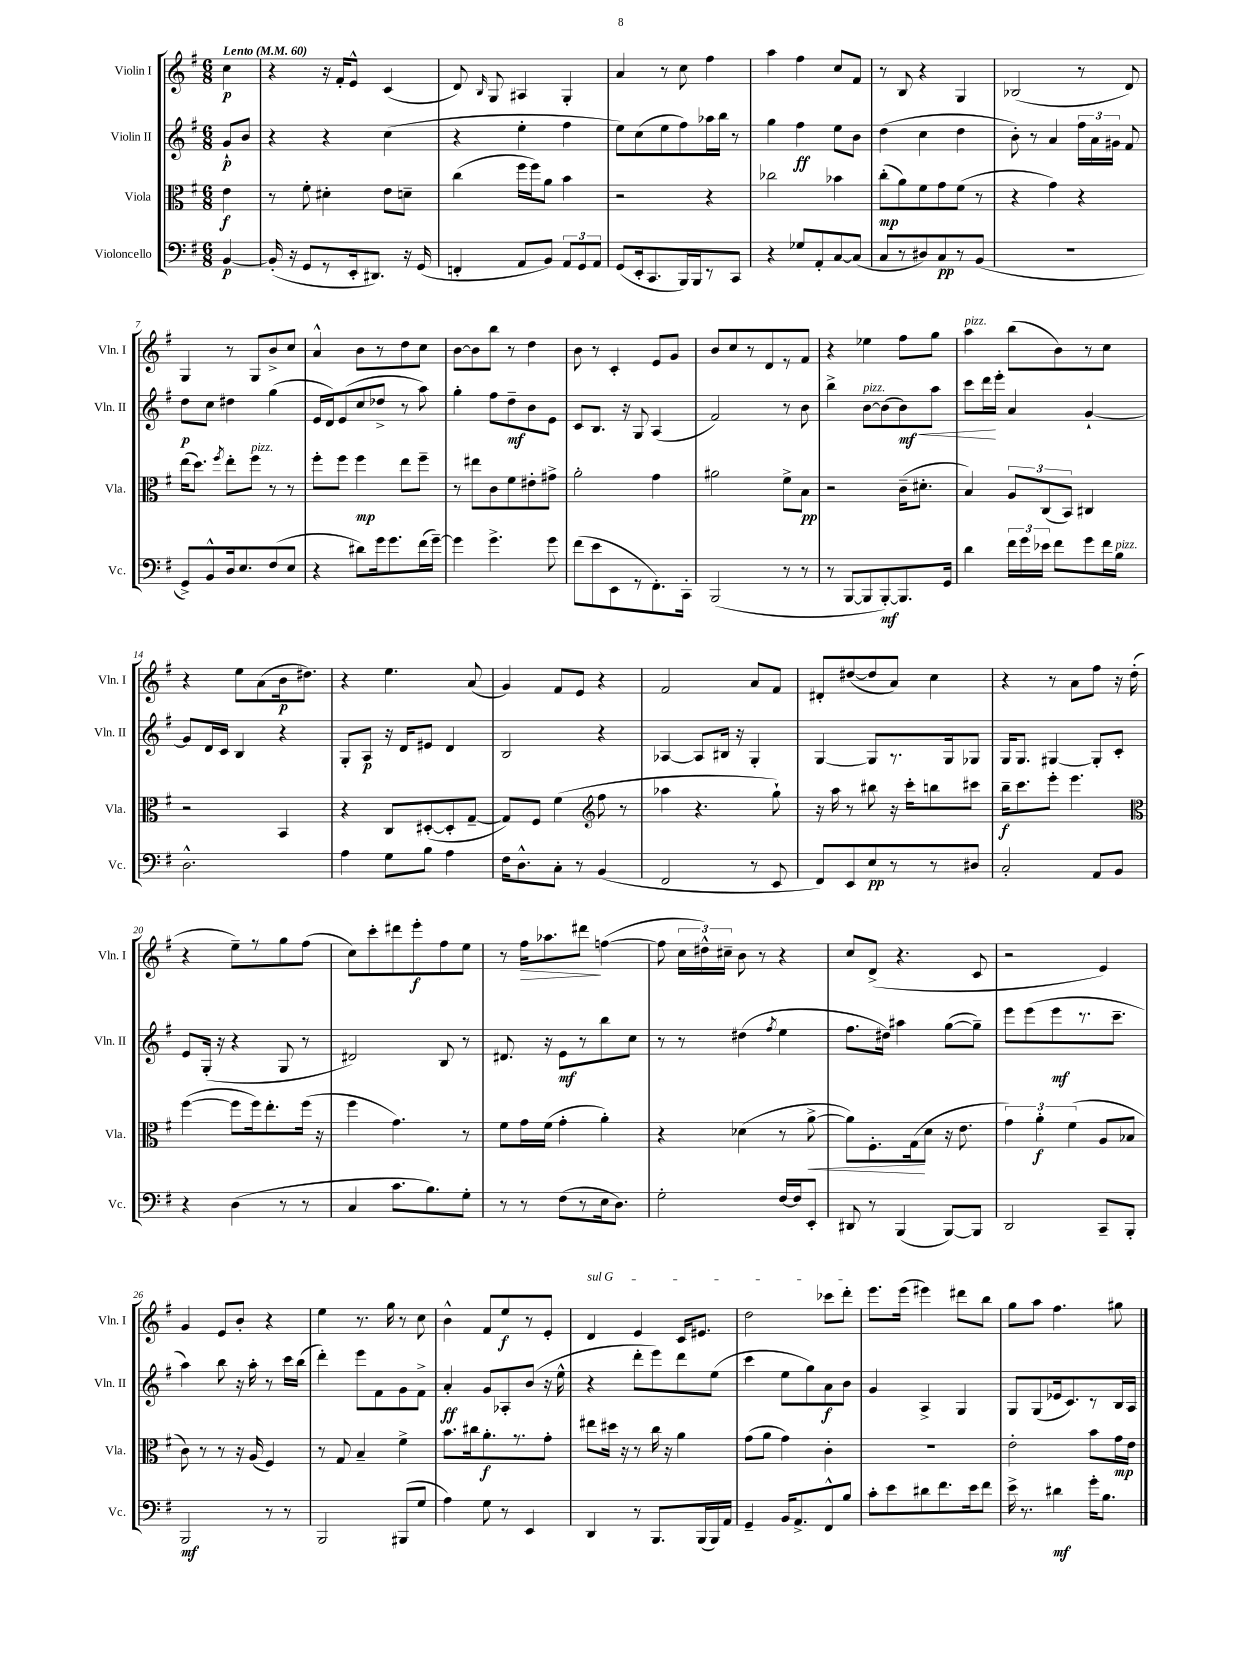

**kern	**kern	**kern	**kern
*staff4	*staff3	*staff2	*staff1
*clefF4	*clefC3	*clefG2	*clefG2
*k[f#]	*k[f#]	*k[f#]	*k[f#]
*M6/8	*M6/8	*M6/8	*M6/8
*MM60	*MM60	*MM60	*MM60
[4BB	4e	8g`	4cc
.	.	8b	.
=	=	=	=
(16BB']	8r	4r	4r
16r	.	.	.
8GG	8f#'	.	.
8r	4d#'	4r	16r
.	.	.	16f#'
16EE'	.	.	8e^^
8.DD#)	.	.	.
.	8e	(4cc	(4c
16r	8d~	.	.
(16GG	.	.	.
=	=	=	=
4FF'	(4cc	4r	8d)
.	.	.	16qqB
.	.	.	8G
8AA	16ff#	4ee'	4A#
.	16ff#)	.	.
8BB)	8a	.	.
12AA	4b	4ff#	4G'
12GG	.	.	.
12AA	.	.	.
=	=	=	=
(8GG	2r	8ee)	4a
16EE'	.	(8cc	.
8.CC	.	.	.
.	.	8ee	8r
16BBB)	.	8ff#)	8cc
16BBB	.	.	.
8r	4r	16aa-	4ff#
.	.	16bb	.
8CC	.	8r	.
=	=	=	=
4r	2cc-	4gg	4aa
8G-	.	4ff#	4ff#
8AA'	.	.	.
[8C	4b-	8ee	8cc
(8C]	.	8b	8f#
=	=	=	=
8C	(8cc'	(4dd	8r
8r	8a)	.	8B
8D#)	8f#	4cc	4r
8C	8g	.	.
8r	(8f#	4dd	4G
(8BB	8r	.	.
=	=	=	=
2.r	4r	8b')	(2B-
.	.	8r	.
.	4g)	4a	.
.	4r	24ff#	8r
.	.	24a	.
.	.	24g#	.
.	.	8f#	8d)
=	=	=	=
8GG^)	(16ee	8dd	4G
.	8.dd)	.	.
8BB^^	.	8cc	.
.	8qff#	.	.
16D	8ee'	4dd#	8r
8.E	.	.	.
.	8ff#	.	8G
(8F#	8r	(4gg	8b^
8E	8r	.	8cc
=	=	=	=
4r	8ff#'	16e	4a^^
.	.	16d)	.
.	8ff#	(8e	.
8d#)	4ff#	8cc	8b
16g	.	8dd-^	8r
8.g	.	.	.
.	8ee	8r	8dd
(16f#	8ff#~	8aa)	8cc
[16g~)	.	.	.
=	=	=	=
4g]	8r	4gg'	[8b
.	8ee#	.	8b]
4.g^	8c	8ff#	8bb
.	8f#	8dd~	8r
.	8e#'	8b	4dd
8g	8g#^	8e	.
=	=	=	=
(8f#	2a'	8c	8b
8e	.	8.B	8r
8EE	.	.	4c'
.	.	16r	.
8r	.	8G	.
8.FF#')	4g	(4A	8e
.	.	.	8g
16CC'	.	.	.
=	=	=	=
(2BBB	2a#	2f#)	8b
.	.	.	8cc
.	.	.	8r
.	.	.	8d
8r	8f#^	8r	8r
8r	8B	8b	8f#
=	=	=	=
8r	2r	4bb^	4r
[8BBB	.	.	.
8BBB]	.	[8b	4ee-
[8BBB')	.	(8b]	.
8.BBB]	(16c~	8b)	8ff#
.	8.d#'	.	.
.	.	8aa	8gg
16GG	.	.	.
=	=	=	=
4d	4B)	8ccc	4aa
.	.	16ddd	.
.	.	16eee'	.
24f#	12A	4a	(8bb
24g	.	.	.
24e-	(12C	.	.
8f#	.	.	8b)
.	12BB)	.	.
8g	4C#	[4g`	8r
16f#	.	.	8cc
16B	.	.	.
=	=	=	=
2.D^^	2r	8g]	4r
.	.	16d	.
.	.	16c	.
.	.	4B	8ee
.	.	.	(8a
.	4BB	4r	16b
.	.	.	8.dd#)
=	=	=	=
4A	4r	8G'	4r
.	.	8A	.
8G	8C	16r	4.ee
.	.	16d	.
8B	([8D#'	8e#	.
4A	8D#']	4d	.
.	[8G~	.	(8a
=	=	=	=
16F#	8G])	2B	4g)
8.D^^	.	.	.
.	8F#	.	.
8C'	(4f#	.	8f#
8r	.	.	8e
*	*clefG2	*	*
(4BB	8ff#	4r	4r
.	8r	.	.
=	=	=	=
2FF#	4aa-	[4A-	2f#
.	4.r	8A-]	.
.	.	16B#	.
.	.	16r	.
8r	.	4G'	8a
8EE	8gg`)	.	8f#
=	=	=	=
8FF#)	16r	[4G	8d#'
.	16aa	.	.
8EE	8r	.	([8dd#
8E	8bb#	8G]	8dd#]
8r	16r	8.r	8a)
.	16ccc'	.	.
8r	8bb	.	4cc
.	.	16G	.
8D#	8ccc#	8G-	.
=	=	=	=
2C'	16bb~	16G	4r
.	8.ccc	8.G	.
.	8eee'	[4G#	8r
.	4.eee	.	8a
8AA	.	8G#']	8ff#
8BB	.	8c'	16r
.	.	.	(16dd'
=	=	=	=
*	*clefC3	*	*
4r	([4ff#	8e	4r
.	.	(16G'	.
.	.	16r	.
(4D	8ff#]	4r	8ee~)
.	16ff#)	.	8r
.	8.ee'	.	.
8r	.	8G	8gg
8r	(16ff#	8r	(8ff#
.	16r	.	.
=	=	=	=
4C	4ff#	2d#)	8cc)
.	.	.	8ccc'
8.c	4.g)	.	8ddd#
.	.	.	8eee'
8.B)	.	.	.
.	.	8B	8ff#
8G'	8r	8r	8ee
=	=	=	=
8r	8f#	8.d#	8r
8r	16g	.	16ff#
.	(16f#	16r	8.aa-
(8F#	4g'	8e	.
8r	.	8r	8ddd#
16E	4a')	8bb	([4ff
8.D)	.	.	.
.	.	8cc	.
=	=	=	=
2G'	4r	8r	8ff]
.	.	8r	24cc
.	.	.	24dd#^^)
.	.	.	24cc#~
.	(4d-	(4dd#	8b
.	.	.	8r
.	.	8qff#	.
[16F#	8r	4ee	4r
16F#]	.	.	.
8EE'	[8a^	.	.
=	=	=	=
8DD#	8a])	8.ff#	8cc
8r	8.F#'	.	(8d^
.	.	16dd#)	.
(4BBB	.	4aa#	4.r
.	(16G	.	.
.	8d	.	.
[8BBB)	16r	([8gg	.
.	8.e	.	.
8BBB]	.	8gg~])	8c
=	=	=	=
2DD	6g)	8eee	2r
.	.	(8eee	.
.	6a'	.	.
.	.	8eee	.
.	(6f#	.	.
.	.	8.r	.
8CC~	8A	.	4e)
.	.	8.ccc~	.
8BBB'	8B-	.	.
=	=	=	=
2BBB	8c)	4aa)	4g
.	8r	.	.
.	8r	8bb	8e
.	16r	16r	8b'
.	(16A	16aa'	.
8r	4F#)	8r	4r
8r	.	16ccc	.
.	.	(16bb	.
=	=	=	=
2BBB	8r	4ddd')	4ee
.	8G	.	.
.	4B~	8eee	8.r
.	.	8f#	.
.	.	.	16gg
(8BBB#	4f#^	8g	8r
8G	.	8f#^	8cc
=	=	=	=
4A)	8.b	4a'	4b^^
.	16cc#	.	.
8G	8.a'	8g	8f#
8r	.	8A-'	8ee
.	8.r	.	.
4EE	.	(8b	8r
.	8g'	16r	8e'
.	.	16ee^^	.
=	=	=	=
4DD	8ee#	4r	4d
.	16dd#	.	.
.	16r	.	.
8r	8r	8ddd'	4e
8.BBB	16cc	8eee)	.
.	16r	.	.
.	4a	8ddd	16c
(16BBB	.	.	8.e#
16BBB)	.	(8ee	.
16AA	.	.	.
=	=	=	=
4GG~	(8g	4ccc	2dd
.	8a	.	.
16BB	4g)	8ee	.
8.AA^	.	.	.
.	.	8gg)	.
8FF#^^	4c'	8a	8ccc-
8B	.	8b	8ddd'
=	=	=	=
8c'	2.r	4g	8.eee
8e	.	.	.
.	.	.	(16eee
8d#	.	4A^	4eee#)
8.f#	.	.	.
.	.	4G	8ddd#
16e	.	.	.
8f#	.	.	8bb
=	=	=	=
16e^	2e'	8G	8gg
8.r	.	.	.
.	.	(8G	8aa
4d#	.	16e-	4.ff#
.	.	8.c)	.
16g'	8b	8r	.
8.B	.	.	.
.	16g	16B	8gg#
.	16e	16A	.
==	==	==	==
*-	*-	*-	*-
